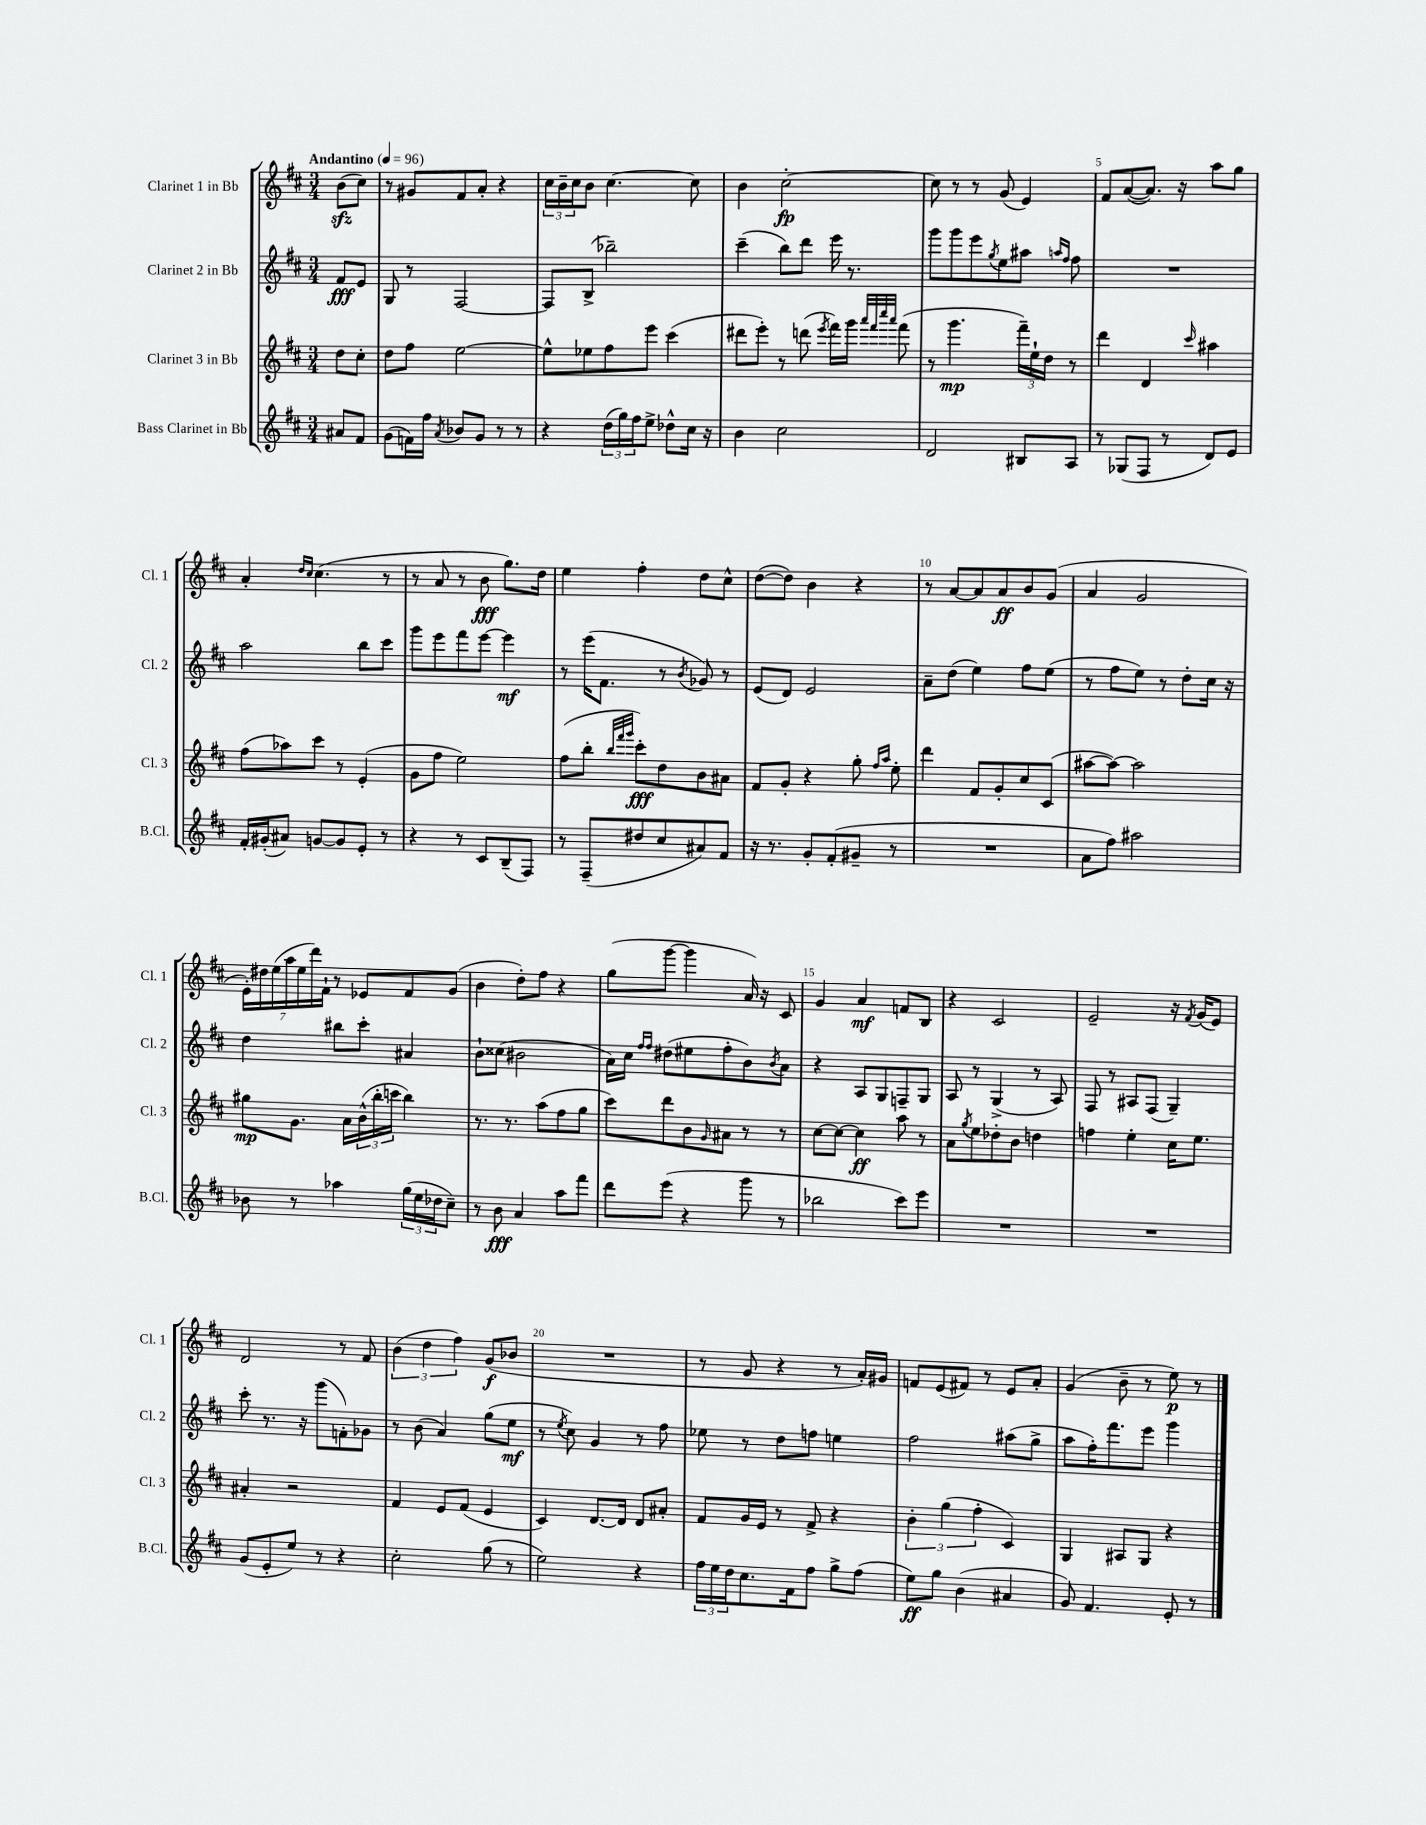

**kern	**dynam	**kern	**dynam	**kern	**dynam	**kern	**dynam
*part4	*part4	*part3	*part3	*part2	*part2	*part1	*part1
*staff4	*staff4	*staff3	*staff3	*staff2	*staff2	*staff1	*staff1
*I"Bass Clarinet in Bb	*	*I"Clarinet 3 in Bb	*	*I"Clarinet 2 in Bb	*	*I"Clarinet 1 in Bb	*
*I'B.Cl.	*	*I'Cl. 3	*	*I'Cl. 2	*	*I'Cl. 1	*
*clefG2	*	*clefG2	*	*clefG2	*	*clefG2	*
*k[f#c#]	*	*k[f#c#]	*	*k[f#c#]	*	*k[f#c#]	*
*M3/4	*	*M3/4	*	*M3/4	*	*M3/4	*
*MM96	*	*MM96	*	*MM96	*	*MM96	*
=	=	=	=	=	=	=	=
!	!	!	!	!	!	!LO:TX:a:B:t=Andantino	!
8a#X/L	.	8dd\L	.	8f#/L	fff	(8bzz\L	.
8f#/J	.	8cc#'\J	.	8e/J	.	8cc#\J)	.
=1	=1	=1	=1	=1	=1	=1	=1
(8g\L	.	8dd\L	.	8G/	.	8r	.
16fn\L)	.	8ff#\J	.	8r	.	8g#X/L	.
16ff#\JJ	.	.	.	.	.	.	.
8qa/	.	.	.	.	.	.	.
8b-X/L	.	[2ee\	.	[2F#/	.	8f#/	.
8g/J	.	.	.	.	.	8a'/J	.
8r	.	.	.	.	.	4r	.
8r	.	.	.	.	.	.	.
=2	=2	=2	=2	=2	=2	=2	=2
4r	.	8ee^^\L]	.	8F#/L]	.	24cc#\LL	.
.	.	.	.	.	.	24b~\	.
.	.	.	.	.	.	24cc#\J	.
.	.	8ee-X\	.	(8B^/J	.	8b\J	.
(24dd\LL	.	8ff#\	.	2bb-X~\)	.	[4.cc#\	.
24gg\)	.	.	.	.	.	.	.
24ff#\J	.	.	.	.	.	.	.
8ee^\J	.	8eee\J	.	.	.	.	.
8dd-X^^\L	.	(4ccc#\	.	.	.	.	.
16cc#\Jk	.	.	.	.	.	8cc#\]	.
16r	.	.	.	.	.	.	.
=3	=3	=3	=3	=3	=3	=3	=3
4b\	.	8ddd#X\L	.	(4ccc#~\	.	4b\	.
.	.	8eee'\J)	.	.	.	.	.
2cc#\	.	8r	.	8bb\L)	.	[2cc#'\	fp
.	.	(8dddn\	.	8ddd\J	.	.	.
.	.	8qeee/	.	.	.	.	.
.	.	16fff#\LL)	.	16eee\	.	.	.
.	.	16ggg\JJ	.	8.r	.	.	.
.	.	32qqaaa/LLL	.	.	.	.	.
.	.	32qqfff#/	.	.	.	.	.
.	.	32qqcccc#/	.	.	.	.	.
.	.	32qqaaa/JJJ	.	.	.	.	.
.	.	(8fff#\	.	.	.	.	.
=4	=4	=4	=4	=4	=4	=4	=4
2d/	.	8r	.	8ggg\L	.	8cc#\]	.
.	.	4.ggg\	mp	8ggg\	.	8r	.
.	.	.	.	8eee\	.	8r	.
.	.	.	.	8qgg/	.	.	.
.	.	.	.	8ee\	.	(8g/	.
8B#X/L	.	24fff#~\LL)	.	8aa#X\J	.	4e/)	.
.	.	24ee`\	.	.	.	.	.
.	.	24dd\JJ	.	.	.	.	.
.	.	.	.	16qqaan/LL	.	.	.
.	.	.	.	16qqff#/JJ	.	.	.
8A/J	.	8r	.	8ff#\	.	.	.
=5	=5	=5	=5	=5	=5	=5	=5
8r	.	4ddd\	.	2.r	.	8f#/L	.
(8G-X/L	.	.	.	.	.	([8a/	.
8F#/J	.	4d/	.	.	.	8.a/J])	.
8r	.	.	.	.	.	.	.
.	.	.	.	.	.	16r	.
.	.	16qqccc#/	.	.	.	.	.
8d/L)	.	4aa#X\	.	.	.	8aa\L	.
8e/J	.	.	.	.	.	8gg\J	.
!!LO:LB:g=z
=6	=6	=6	=6	=6	=6	=6	=6
16f#'/LL	.	(8ff#\L	.	2aa\	.	4a'/	.
(16g#X'/J	.	.	.	.	.	.	.
8a#X/J)	.	8aa-X\)	.	.	.	.	.
.	.	.	.	.	.	16qqdd/LL	.
.	.	.	.	.	.	16qqcc#/JJ	.
[8gn/L	.	8ccc#\J	.	.	.	(4.cc#\	.
8g/]	.	8r	.	.	.	.	.
8e'/J	.	(4e'/	.	8bb\L	.	.	.
8r	.	.	.	8ccc#\J	.	8r	.
=7	=7	=7	=7	=7	=7	=7	=7
4r	.	8g\L	.	8ggg\L	.	8r	.
.	.	8ff#\J	.	8eee\	.	8a/	.
8r	.	2ee\)	.	8fff#\	.	8r	.
8c#/L	.	.	.	[8eee\J	.	8b\	fff
(8B~/	.	.	.	4eee\]	mf	8.gg\L)	.
8F#/J)	.	.	.	.	.	.	.
.	.	.	.	.	.	16dd\Jk	.
=8	=8	=8	=8	=8	=8	=8	=8
8r	.	(8ff#\L	.	8r	.	4ee\	.
(8F#~/L	.	8bb'\J	.	(16eee\KL	.	.	.
.	.	.	.	8.f#\J	.	.	.
.	.	32qqbb/LLL	.	.	.	.	.
.	.	32qqfff#/	.	.	.	.	.
.	.	32qqggg/JJJ	.	.	.	.	.
8dd#X/	.	8ccc#'\L)	fff	.	.	4ff#'\	.
8cc#/	.	8dd\	.	8r	.	.	.
.	.	.	.	8qb/	.	.	.
8a#X/)	.	8b\	.	8g-X/)	.	8dd\L	.
8f#/J	.	8a#X\J	.	8r	.	8cc#^^\J	.
=9	=9	=9	=9	=9	=9	=9	=9
16r	.	8f#/L	.	(8e/L	.	([8dd\L	.
8.r	.	.	.	.	.	.	.
.	.	8g'/J	.	8d/J)	.	8dd\J])	.
8g'/L	.	4r	.	2e/	.	4b\	.
(8f#'/	.	.	.	.	.	.	.
8g#X~/J	.	8gg'\	.	.	.	4r	.
.	.	16qqff#/LL	.	.	.	.	.
.	.	16qqaa/JJ	.	.	.	.	.
8r	.	8ee'\	.	.	.	.	.
=10	=10	=10	=10	=10	=10	=10	=10
2.r	.	4ddd\	.	8a~\L	.	8r	.
.	.	.	.	(8dd\J	.	[8a/L	.
.	.	8f#/L	.	4ee\)	.	8a/]	.
.	.	8g'/	.	.	.	8a/	ff
.	.	8cc#/	.	8ff#\L	.	8b/	.
.	.	(8c#/J	.	(8ee\J	.	(8g/J	.
=11	=11	=11	=11	=11	=11	=11	=11
8a\L	.	[8aa#X\L	.	8r	.	4a/	.
8ff#\J)	.	8aa#\J_)	.	8ff#\L	.	.	.
2aa#X\	.	2aa#\]	.	8ee\J)	.	2g/	.
.	.	.	.	8r	.	.	.
.	.	.	.	8dd'\L	.	.	.
.	.	.	.	16cc#\Jk	.	.	.
.	.	.	.	16r	.	.	.
!!LO:LB:g=z
=12	=12	=12	=12	=12	=12	=12	=12
8b-X\	.	8gg#X\L	mp	4dd\	.	28e'\LL)	.
.	.	.	.	.	.	28dd#X\	.
.	.	.	.	.	.	(28ee\	.
.	.	.	.	.	.	28aa\	.
8r	.	8.g\J	.	.	.	.	.
.	.	.	.	.	.	28ee\	.
.	.	.	.	.	.	28ddd\)	.
.	.	.	.	.	.	28f#`\JJ	.
4aa-X\	.	.	.	8bb#X\L	.	8r	.
.	.	16a\LL	.	.	.	.	.
.	.	(24b^^\	.	8ccc#'\J	.	8e-X/L	.
.	.	24bb'\	.	.	.	.	.
.	.	24cccn\JJ	.	.	.	.	.
(24gg\LL	.	4bb\)	.	4a#X/	.	8f#/	.
24ee\	.	.	.	.	.	.	.
24dd-X\J	.	.	.	.	.	.	.
8cc#~\J)	.	.	.	.	.	(8g/J	.
=13	=13	=13	=13	=13	=13	=13	=13
8r	.	8.r	.	8b`\L	.	4b\	.
8b\	fff	.	.	(8cc##X\J	.	.	.
.	.	8.r	.	.	.	.	.
4a/	.	.	.	2b#X\	.	8dd'\L)	.
.	.	(8aa\L	.	.	.	8ff#\J	.
8aa\L	.	8ff#\	.	.	.	4r	.
8fff#\J	.	8gg\J	.	.	.	.	.
=14	=14	=14	=14	=14	=14	=14	=14
8ddd\L	.	8ccc#\L)	.	16a\LL)	.	(8gg\L	.
.	.	.	.	16cc#\JJ	.	.	.
.	.	.	.	16qqff#/LL	.	.	.
.	.	.	.	16qqff#/JJ	.	.	.
(8eee\J	.	8ddd\	.	(8dd#X\L	.	[8ggg\J	.
4r	.	8b\	.	8ee#X\	.	4ggg\]	.
.	.	16qqg/	.	.	.	.	.
.	.	8a#X\J	.	8ff#'\	.	.	.
8ggg\	.	8r	.	8b\)	.	16a/)	.
.	.	.	.	.	.	16r	.
.	.	.	.	8qb/	.	.	.
8r	.	8r	.	8a\J	.	8c#/	.
=15	=15	=15	=15	=15	=15	=15	=15
2bb-X\	.	[8cc#\L	.	4r	.	4g/	.
.	.	8cc#\J_	.	.	.	.	.
.	.	4cc#\]	ff	8A/L	.	4a/	mf
.	.	.	.	8G/	.	.	.
8ccc#\L)	.	8aa\	.	8Fn~/	.	8fn/L	.
8eee\J	.	8r	.	8G/J	.	8B/J	.
=16	=16	=16	=16	=16	=16	=16	=16
2.r	.	8a\L	.	8A/	.	4r	.
.	.	8qgg/	.	.	.	.	.
.	.	8ee\	.	8r	.	.	.
.	.	8dd-X'\	.	(4G^/	.	2c#/	.
.	.	8b\J	.	.	.	.	.
.	.	4ddn\	.	8r	.	.	.
.	.	.	.	8A/)	.	.	.
=17	=17	=17	=17	=17	=17	=17	=17
2.r	.	4ffn\	.	8F#/	.	2e~/	.
.	.	.	.	8r	.	.	.
.	.	4ee'\	.	8A#X/L	.	.	.
.	.	.	.	(8F#/J	.	.	.
.	.	16cc#\KL	.	4G~/)	.	16r	.
.	.	.	.	.	.	8qf#/	.
.	.	8.ee\J	.	.	.	(16g/KL	.
.	.	.	.	.	.	8e/J)	.
!!LO:LB:g=z
=18	=18	=18	=18	=18	=18	=18	=18
(8g/L	.	4a#X'/	.	8ccc#'\	.	2d/	.
8e'/	.	.	.	8.r	.	.	.
8ee/J)	.	2r	.	.	.	.	.
.	.	.	.	16r	.	.	.
8r	.	.	.	(8ggg\L	.	.	.
4r	.	.	.	8fn'\)	.	8r	.
.	.	.	.	8g-X\J	.	8f#/	.
=19	=19	=19	=19	=19	=19	=19	=19
2cc#'\	.	4f#/	.	8r	.	(6b\	.
.	.	.	.	(8b\	.	.	.
.	.	.	.	.	.	6dd\	.
.	.	8e/L	.	4a/)	.	.	.
.	.	.	.	.	.	6ff#\)	.
.	.	(8f#/J	.	.	.	.	.
(8gg\	.	4e/	.	(8gg\L	.	(8g/L	f
8r	.	.	.	8ee\J	mf	8b-X/J	.
=20	=20	=20	=20	=20	=20	=20	=20
2ee\)	.	4c#/)	.	8r	.	2.r	.
.	.	.	.	8qee/	.	.	.
.	.	.	.	8cc#\)	.	.	.
.	.	[8.d/L	.	4g/	.	.	.
.	.	16d/Jk]	.	.	.	.	.
4r	.	8d/L	.	8r	.	.	.
.	.	8a#X'/J	.	8ff#\	.	.	.
=21	=21	=21	=21	=21	=21	=21	=21
24ff#\LL	.	8f#/L	.	8ee-X\	.	8r	.
24ee\	.	.	.	.	.	.	.
24dd\J	.	.	.	.	.	.	.
8.cc#\	.	16g/L	.	8r	.	8g/	.
.	.	16e/JJ	.	.	.	.	.
.	.	8r	.	8dd\L	.	4r	.
16f#\k	.	.	.	.	.	.	.
8ff#\J	.	8f#^/	.	8ffn\J	.	.	.
8gg^\L	.	4r	.	4een\	.	8r	.
(8ff#\J	.	.	.	.	.	16a'/LL)	.
.	.	.	.	.	.	16g#X/JJ	.
=22	=22	=22	=22	=22	=22	=22	=22
8ee\L)	ff	6b'\	.	2ff#\	.	8fn/L	.
8gg\J	.	.	.	.	.	(8e/	.
.	.	(6gg\	.	.	.	.	.
(4b\	.	.	.	.	.	8f#X/J)	.
.	.	6ff#'\	.	.	.	.	.
.	.	.	.	.	.	8r	.
4a#X/	.	4c#/)	.	(8aa#X\L	.	8e/L	.
.	.	.	.	8gg^\J	.	8a'/J	.
=23	=23	=23	=23	=23	=23	=23	=23
8g/)	.	4G/	.	8aa\L	.	(4g/	.
4.f#/	.	.	.	16ff#'\K)	.	.	.
.	.	.	.	8.fff#\	.	.	.
.	.	8A#X/L	.	.	.	8b~\	.
.	.	8G/J	.	8eee\J	.	8r	.
8e'/	.	4r	.	4ggg\	.	8ee\)	p
8r	.	.	.	.	.	8r	.
==	==	==	==	==	==	==	==
*-	*-	*-	*-	*-	*-	*-	*-
